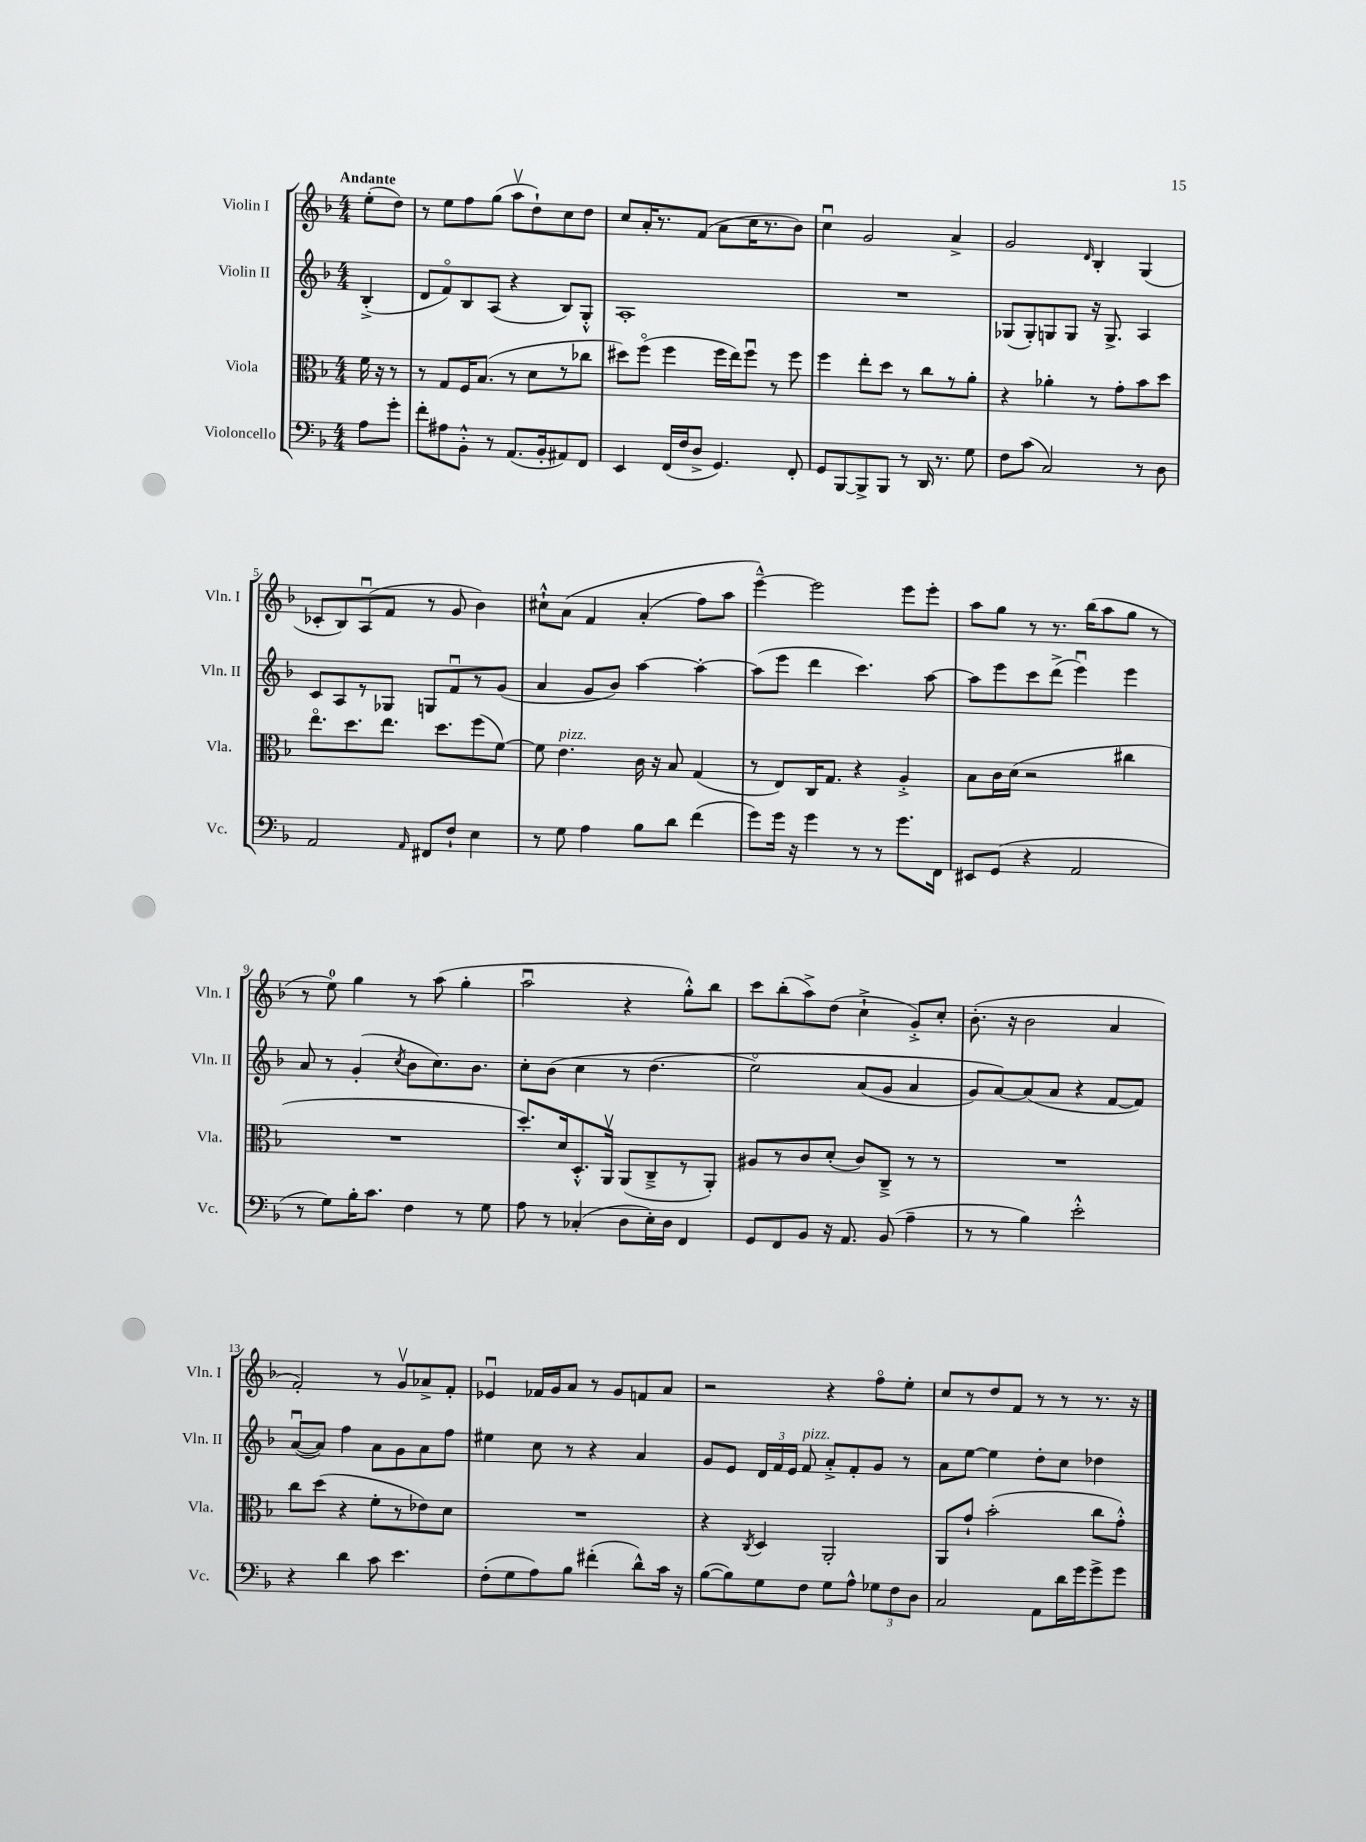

**kern	**kern	**kern	**kern
*part4	*part3	*part2	*part1
*staff4	*staff3	*staff2	*staff1
*I"Violoncello	*I"Viola	*I"Violin II	*I"Violin I
*I'Vc.	*I'Vla.	*I'Vln. II	*I'Vln. I
*clefF4	*clefC3	*clefG2	*clefG2
*k[b-]	*k[b-]	*k[b-]	*k[b-]
*M4/4	*M4/4	*M4/4	*M4/4
=	=	=	=
!	!	!	!LO:TX:a:B:t=Andante
8A\L	16f\	(4B-'^/	(8ee'\L
.	16r	.	.
8g'\J	8r	.	8dd\J)
=1	=1	=1	=1
8f'\L	8r	8d/L	8r
8A#X\	8G/L	8f/)	8ee\L
8BB-'^^\J	16F/K	8B-/	8ff\
.	(8.B-/J	.	.
8r	.	(8A/J	(8gg\J
(8.AA/L	8r	4r	8aav\L
.	8d\L	.	8dd`\)
16BB-'/k	.	.	.
8AA#X/)	8r	8B-/L)	8cc\
8FF/J	8cc-X\J	8G'^^/J	8dd\J
=2	=2	=2	=2
4EE/	8dd#X\L)	1A'	8cc/L
.	(8ff\J	.	16a'/K
.	.	.	8.r
(16FF/LL	4ff\	.	.
16F/J	.	.	.
8D^/J	.	.	(8f/J
4.GG/)	16ff\LL	.	8a\L
.	16ee\J)	.	.
.	8ffu\J	.	16cc\K
.	.	.	8.r
.	8r	.	.
8FF'/	8ff\	.	8b-\J)
=3	=3	=3	=3
8GG/L	4ff\	1r	4ccu\
[8BBB-/	.	.	.
8BBB-^/]	8ee'\L	.	2g/
8BBB-/J	8dd\J	.	.
8r	8r	.	.
16DD/	8cc\L	.	.
8.r	.	.	.
.	8r	.	4a^/
8G\	8a'\J	.	.
=4	=4	=4	=4
8F\L	4r	(8G-X/L	2g/
(8c\J	.	8G-'/)	.
2C/)	4a-X'\	8Gn/	.
.	.	8G/J	.
.	.	.	16qqd/
.	8r	16r	4B-'/
.	.	8.G^/	.
.	8g'\L	.	.
8r	8b-\	4A/	(4G/
8D\	8dd\J	.	.
!!LO:LB:g=z
=5	=5	=5	=5
2AA/	8.ee\L	8c/L	8c-X'/L
.	.	8A/	8B-/)
.	8.dd\	.	.
.	.	8r	(8Au/
.	8.ee\J	8G-X/J	8f/J
16qqAA/	.	.	.
8FF#X/L	.	8Gn/L	8r
.	8.dd\L	.	.
8F`/J	.	8fu/	8g/
4E\	(8ff\	8r	4b-\)
.	[8f\J)	(8g/J	.
=6	=6	=6	=6
8r	8f\]	4a/	8cc#X`^^\L
!	!LO:TX:a:i:t=pizz.	!	!
8G\	4.e\	.	(8a\J
4A\	.	8g/L	4f/
.	.	8b-/J)	.
8B-\L	16c\	[4aa\	(4a'/
.	16r	.	.
8d\J	8B-/	.	.
(4f\	(4G/	4aa'\_	8ff\L)
.	.	.	8aa\J
=7	=7	=7	=7
8g\L)	8r	(8aa\L]	[4eee~^^\)
16g\Jk	8E/L)	8eee\J	.
16r	.	.	.
4g\	16C/K	4ddd\	2eee\]
.	8.G/J	.	.
8r	4r	4.ccc\)	.
8r	.	.	.
8.g\L	4A'^/	.	8eee\L
.	.	[8aa\	8eee'\J
16FF\Jk	.	.	.
=8	=8	=8	=8
8EE#X/L	8B-\L	8aa\L]	8aa\L
(8GG/J	16c\L	8eee\	8gg\J
.	(16d\JJ	.	.
4r	2r	8ccc\	8r
.	.	(8ddd^\J	8.r
2AA/	.	4eeeu\)	.
.	.	.	(16bb-\KL
.	.	.	8aa\
.	4cc#X\	4eee\	8gg\J
.	.	.	8r
!!LO:LB:g=z
=9	=9	=9	=9
8r	1r	8a/	8r
8G\L)	.	8r	8ee\)
16B-'\K	.	(4g'/	4gg\
8.c\J	.	.	.
.	.	8qcc/	.
4F\	.	8b-\L	8r
.	.	8.cc\)	(8aa\
8r	.	.	4gg'\
.	.	8.b-\J	.
8G\	.	.	.
=10	=10	=10	=10
8A\	8.dd'/L)	8cc'\L	2aau\
8r	.	(8b-\J	.
.	16d/k	.	.
(4C-X'/	8.D'^^/	4cc\	.
.	16AAv/Jk	.	.
8D\L	(8AA/L	8r	4r
16E'\L)	8C~^/	(4.dd\	.
16D\JJ	.	.	.
4FF/	8r	.	8gg'^^\L)
.	8AA'/J)	.	8bb-\J
=11	=11	=11	=11
8GG/L	8A#X/L	2ee\)	8ccc\L
8FF/	8r	.	(8bb-'\
8BB-/J	8c/	.	8aa^\)
16r	(8d'/J	.	(8dd\J
8.AA/	.	.	.
.	8c/L)	(8a/L	4cc`^\
(8BB-/	8C~^/J	8g/J	.
4A~\	8r	4a/	8g'^/L)
.	8r	.	8cc'/J
=12	=12	=12	=12
8r	1r	8g/L)	(8.b-'\
8r	.	[8a/)	.
.	.	.	16r
4B-\)	.	(8a/]	2b-\
.	.	8a/J	.
2e'^^\	.	4r	.
.	.	[8f/L	4a/
.	.	8f/J])	.
!!LO:LB:g=z
=13	=13	=13	=13
4r	8cc\L	([8au/L	2f'/)
.	(8dd\J	8a/J])	.
4d\	4r	4ff\	.
8c\	8f'\L	8a\L	8r
4.e\	8r	8g\	8gv/L
.	8e-X\)	8a\	8a-X^/
.	8d\J	8ff\J	8f'/J
=14	=14	=14	=14
(8F'\L	1r	4ee#X\	4e-Xu/
8G\	.	.	.
8A\)	.	8cc\	16f-X/LL
.	.	.	16g/J
8B-\J	.	8r	8a/J
(4f#X'\	.	4r	8r
.	.	.	8g/L
8d^^\L)	.	4a/	8fn/
16c\Jk	.	.	8a/J
16r	.	.	.
=15	=15	=15	=15
([8B-\L	4r	8g/L	2r
8B-\])	.	8e/J	.
.	8qC/	.	.
8G\	4D/	24d/LL	.
.	.	24f/	.
.	.	24e/JJ	.
!	!	!LO:TX:a:i:t=pizz.	!
8F\J	.	8f/	.
8G\L	2AA'/	8a'^/L	4r
8A^^\J	.	8f'/	.
12G-X\L	.	8g/J	8ff\L
12F\	.	.	.
.	.	8r	8ee'\J
12D\J	.	.	.
=16	=16	=16	=16
2C/	8AA/L	8a\L	8cc/L
.	8g`/J	[8ee\J	8r
.	(2b-'\	4ee\]	8dd/
.	.	.	8f/J
8AA\L	.	8dd'\L	8r
16d\L	.	8cc\J	8r
16g\J	.	.	.
8g^\	8cc\L	4dd-X\	8.r
8g\J	8g'^^\J)	.	.
.	.	.	16r
==	==	==	==
*-	*-	*-	*-
